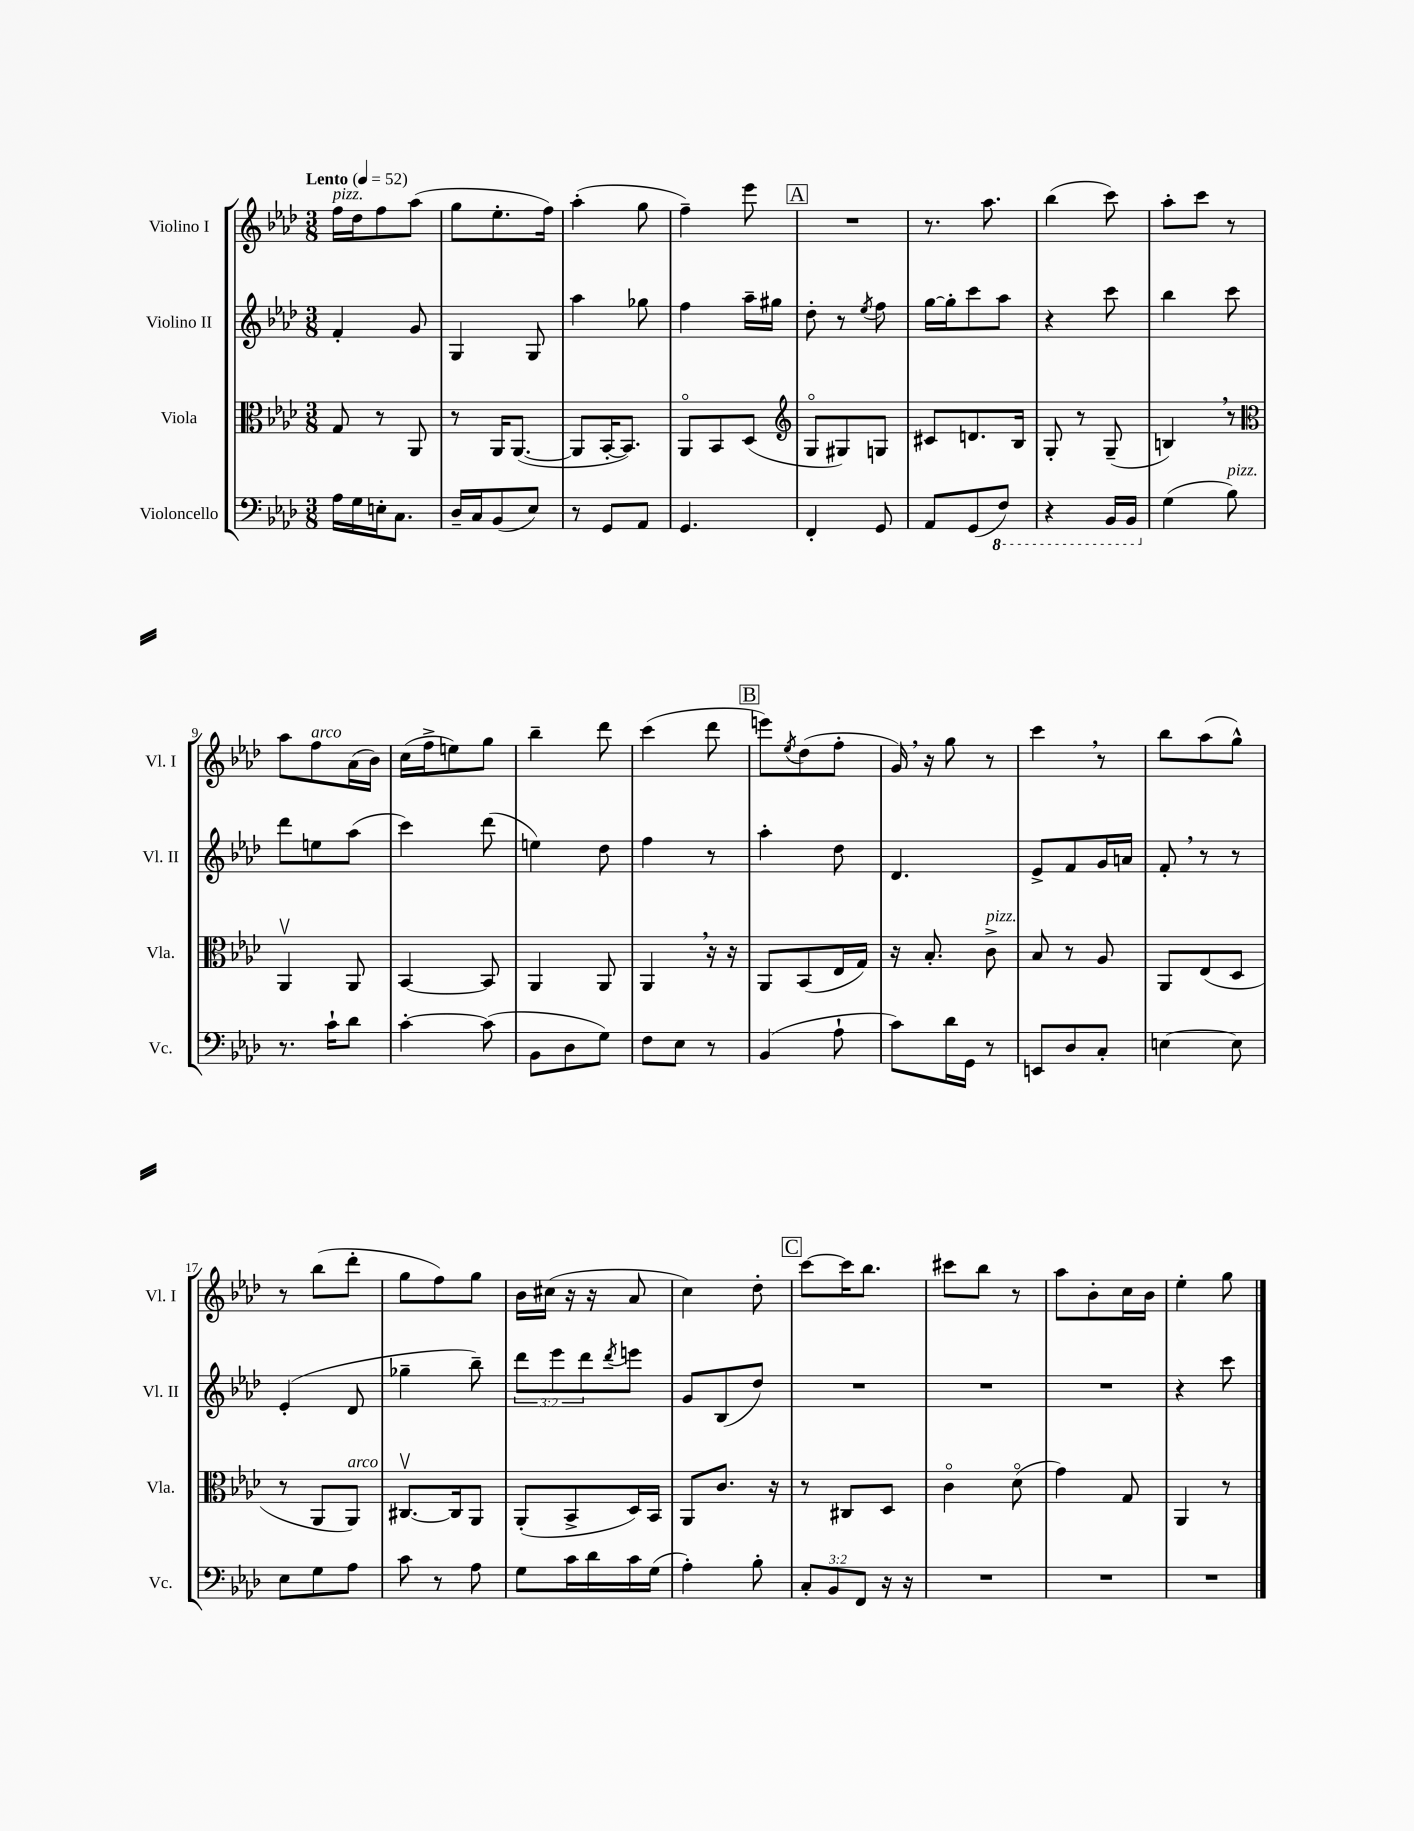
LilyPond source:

<<
\new StaffGroup <<
\new Staff = "s0" \with { instrumentName = "Violino I" shortInstrumentName = "Vl. I" } {
    \clef treble \key aes \major \numericTimeSignature \time 3/8 \tempo "Lento" 4 = 52
    f''16^\markup { \italic "pizz." } des''16 f''8 aes''8( |
    g''8 ees''8.-. f''16) |
    aes''4-.( g''8 |
    f''4--) ees'''8 |
    \mark \markup { \box "A" } R4. |
    r8. aes''8. |
    bes''4( c'''8) |
    aes''8-. c'''8 r8 |
    aes''8 f''8^\markup { \italic "arco" } aes'16( bes'16) |
    c''16( f''16-> e''8) g''8 |
    bes''4-- des'''8 |
    c'''4( des'''8 |
    \mark \markup { \box "B" } e'''8) \acciaccatura { ees''8 } des''8( f''8-. |
    g'16) \breathe r16 g''8 r8 |
    c'''4 \breathe r8 |
    bes''8 aes''8( g''8-^) |
    r8 bes''8( des'''8-. |
    g''8 f''8) g''8 |
    bes'16 cis''16( r16 r16 aes'8 |
    c''4) des''8-. |
    \mark \markup { \box "C" } c'''8~ c'''16 bes''8. |
    cis'''8 bes''8 r8 |
    aes''8 bes'8-. c''16 bes'16 |
    ees''4-. g''8 \bar "|." |
}
\new Staff = "s1" \with { instrumentName = "Violino II" shortInstrumentName = "Vl. II" } {
    \clef treble \key aes \major \numericTimeSignature \time 3/8 \override Staff.TupletNumber.text = #tuplet-number::calc-fraction-text
    f'4-. g'8 |
    g4 g8 |
    aes''4 ges''8 |
    f''4 aes''16-- gis''16 |
    \mark \markup { \box "A" } des''8-. r8 \acciaccatura { ees''8 } f''8 |
    g''16~ g''16-. c'''8 aes''8 |
    r4 c'''8 |
    bes''4 c'''8 |
    des'''8 e''8 aes''8( |
    c'''4) des'''8( |
    e''4) des''8 |
    f''4 r8 |
    \mark \markup { \box "B" } aes''4-. des''8 |
    des'4. |
    ees'8-> f'8 g'16 a'16 |
    f'8-. \breathe r8 r8 |
    ees'4-.( des'8 |
    ges''4-- bes''8--) |
    \tuplet 3/2 { des'''8 ees'''8 des'''8 } \acciaccatura { des'''8 } e'''8 |
    g'8 bes8( des''8) |
    \mark \markup { \box "C" } R4. |
    R4. |
    R4. |
    r4 c'''8 \bar "|." |
}
\new Staff = "s2" \with { instrumentName = "Viola" shortInstrumentName = "Vla." } {
    \clef alto \key aes \major \numericTimeSignature \time 3/8
    g8 r8 aes,8 |
    r8 aes,16 aes,8.~( |
    aes,8 bes,16~-. bes,8.) |
    aes,8\flageolet bes,8 des8( |
    \mark \markup { \box "A" } \clef treble g8\flageolet gis8) g8 |
    cis'8 d'8. bes16 |
    g8-. r8 g8--( |
    b4) \breathe r8 |
    \clef alto aes,4\upbow aes,8 |
    bes,4~ bes,8 |
    aes,4 aes,8 |
    aes,4 \breathe r16 r16 |
    \mark \markup { \box "B" } aes,8 bes,8( ees16 g16) |
    r16 bes8.-. c'8->^\markup { \italic "pizz." } |
    bes8 r8 aes8 |
    aes,8 ees8( des8 |
    r8 aes,8 aes,8^\markup { \italic "arco" }) |
    cis8.~\upbow cis16 aes,8 |
    aes,8-.( bes,8-> des16) bes,16 |
    aes,8 c'8. r16 |
    \mark \markup { \box "C" } r8 cis8 des8 |
    c'4\flageolet des'8\flageolet( |
    g'4) g8 |
    aes,4 r8 \bar "|." |
}
\new Staff = "s3" \with { instrumentName = "Violoncello" shortInstrumentName = "Vc." } {
    \clef bass \key aes \major \numericTimeSignature \time 3/8 \override Staff.TupletNumber.text = #tuplet-number::calc-fraction-text
    aes16 g16 e16-. c8. |
    des16-- c16 bes,8( ees8) |
    r8 g,8 aes,8 |
    g,4. |
    \mark \markup { \box "A" } f,4-. g,8 |
    aes,8 g,8( \ottava #-1 f,8) |
    r4 bes,,16 bes,,16 \ottava #0 |
    g4( bes8^\markup { \italic "pizz." }) |
    r8. c'16-! des'8 |
    c'4~-. c'8( |
    bes,8 des8 g8) |
    f8 ees8 r8 |
    \mark \markup { \box "B" } bes,4( aes8-! |
    c'8) des'16 g,16 r8 |
    e,8 des8 c8-. |
    e4~ e8 |
    ees8 g8 aes8 |
    c'8 r8 aes8 |
    g8 c'16 des'16 c'16 g16( |
    aes4-.) bes8-. |
    \mark \markup { \box "C" } \tuplet 3/2 { c8-. bes,8 f,8 } r16 r16 |
    R4. |
    R4. |
    R4. \bar "|." |
}
>>
>>
